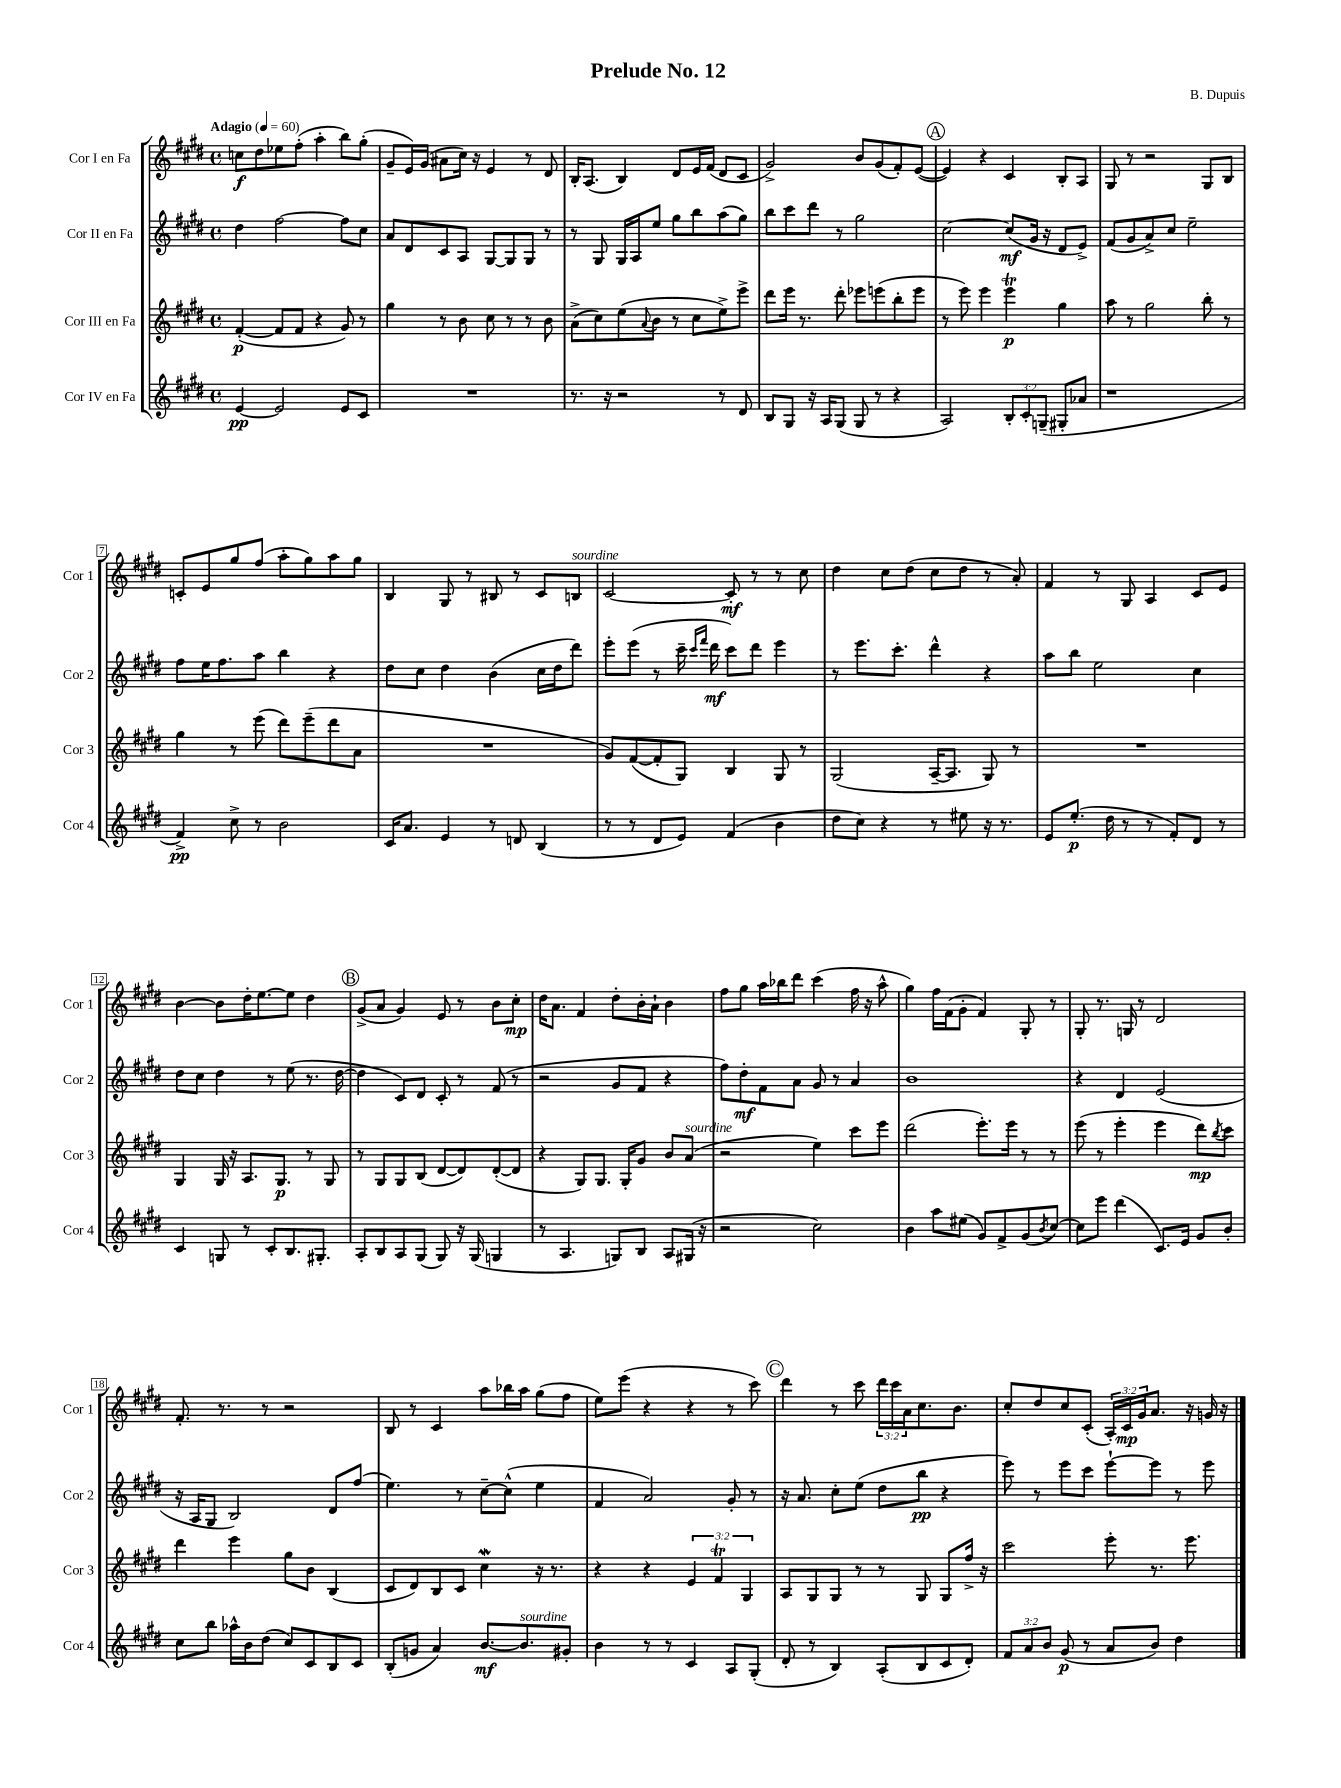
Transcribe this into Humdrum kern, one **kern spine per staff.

**kern	**dynam	**kern	**dynam	**kern	**dynam	**kern	**dynam
*part4	*part4	*part3	*part3	*part2	*part2	*part1	*part1
*staff4	*staff4	*staff3	*staff3	*staff2	*staff2	*staff1	*staff1
*I"Cor IV en Fa	*	*I"Cor III en Fa	*	*I"Cor II en Fa	*	*I"Cor I en Fa	*
*I'Cor 4	*	*I'Cor 3	*	*I'Cor 2	*	*I'Cor 1	*
*clefG2	*	*clefG2	*	*clefG2	*	*clefG2	*
*k[f#c#g#d#]	*	*k[f#c#g#d#]	*	*k[f#c#g#d#]	*	*k[f#c#g#d#]	*
*M4/4	*	*M4/4	*	*M4/4	*	*M4/4	*
*met(c)	*	*met(c)	*	*met(c)	*	*met(c)	*
*MM60	*	*MM60	*	*MM60	*	*MM60	*
=1	=1	=1	=1	=1	=1	=1	=1
!	!	!	!	!	!	!LO:TX:a:B:t=Adagio	!
[4e/	pp	([4f#'/	p	4dd#\	.	8ccn\L	f
.	.	.	.	.	.	8dd#\	.
2e/]	.	8f#/L]	.	[2ff#\	.	8ee-X\	.
.	.	8f#/J	.	.	.	(8ff#'\J	.
.	.	4r	.	.	.	4aa'\	.
8e/L	.	8g#/)	.	8ff#\L]	.	8bb\L)	.
8c#/J	.	8r	.	8cc#\J	.	(8gg#'\J	.
=2	=2	=2	=2	=2	=2	=2	=2
1r	.	4gg#\	.	8a/L	.	8g#~/L	.
.	.	.	.	8d#/	.	16e/L)	.
.	.	.	.	.	.	(16g#/JJ	.
.	.	8r	.	8c#/	.	8a#X\L	.
.	.	8b\	.	8A/J	.	16cc#\Jk)	.
.	.	.	.	.	.	16r	.
.	.	8cc#\	.	[8G#/L	.	4e/	.
.	.	8r	.	8G#/]	.	.	.
.	.	8r	.	8G#/J	.	8r	.
.	.	8b\	.	8r	.	8d#/	.
=3	=3	=3	=3	=3	=3	=3	=3
8.r	.	(8a^\L	.	8r	.	16B'/KL	.
.	.	.	.	.	.	(8.A/J	.
.	.	8cc#\)	.	8G#/	.	.	.
16r	.	.	.	.	.	.	.
2r	.	(8ee\	.	16G#/LL	.	4B/)	.
.	.	.	.	16A/J	.	.	.
.	.	8qqa/	.	.	.	.	.
.	.	8b\J	.	8ee/J	.	.	.
.	.	8r	.	8gg#\L	.	8d#/L	.
.	.	8cc#\L	.	8bb\	.	16e/L	.
.	.	.	.	.	.	(16f#/JJ	.
8r	.	8ee^\)	.	(8aa\	.	8d#/L	.
8d#/	.	8eee^\J	.	8gg#\J)	.	8c#/J	.
=4	=4	=4	=4	=4	=4	=4	=4
8B/L	.	8ddd#\L	.	8bb\L	.	2g#^/)	.
8G#/J	.	16eee\Jk	.	8ccc#\	.	.	.
.	.	8.r	.	.	.	.	.
16r	.	.	.	8ddd#\J	.	.	.
16A/KL	.	.	.	.	.	.	.
(8G#/J	.	8ddd#'\	.	8r	.	.	.
8G#/	.	8eee-X\L	.	2gg#\	.	8b/L	.
8r	.	(8eeen\	.	.	.	(8g#/	.
4r	.	8bb'\	.	.	.	8f#'/)	.
.	.	8eee\J	.	.	.	([8e/J	.
!!LO:REH:place=s1:t=A
=5	=5	=5	=5	=5	=5	=5	=5
2A/)	.	8r	.	[2cc#\	.	4e/])	.
.	.	8eee\)	.	.	.	.	.
.	.	4eee\	.	.	.	4r	.
12B'/L	.	4eeeT\	p	(8cc#/L]	mf	4c#/	.
12c#'/	.	.	.	.	.	.	.
.	.	.	.	16g#/Jk	.	.	.
(12Gn~/J	.	.	.	.	.	.	.
.	.	.	.	16r	.	.	.
8G#X'/L	.	4gg#\	.	8d#/L	.	8B'/L	.
8a-X/J	.	.	.	8e^/J)	.	8A/J	.
=6	=6	=6	=6	=6	=6	=6	=6
1r	.	8aa\	.	(8f#/L	.	8G#/	.
.	.	8r	.	8g#/	.	8r	.
.	.	2gg#\	.	8a^/)	.	2r	.
.	.	.	.	8cc#/J	.	.	.
.	.	.	.	2ee~\	.	.	.
.	.	8bb'\	.	.	.	8G#/L	.
.	.	8r	.	.	.	8B/J	.
!!LO:LB:g=z
=7	=7	=7	=7	=7	=7	=7	=7
4f#^/)	pp	4gg#\	.	8ff#\L	.	8cn'/L	.
.	.	.	.	16ee\K	.	8e/	.
.	.	.	.	8.ff#\	.	.	.
8cc#^\	.	8r	.	.	.	8gg#/	.
8r	.	(8eee\	.	8aa\J	.	(8ff#/J	.
2b\	.	8ddd#\L)	.	4bb\	.	8aa'\L	.
.	.	(8eee~\	.	.	.	8gg#\)	.
.	.	8ddd#\	.	4r	.	8aa\	.
.	.	8a\J	.	.	.	8gg#\J	.
=8	=8	=8	=8	=8	=8	=8	=8
16c#/KL	.	1r	.	8dd#\L	.	4B/	.
8.a/J	.	.	.	.	.	.	.
.	.	.	.	8cc#\J	.	.	.
4e/	.	.	.	4dd#\	.	8G#/	.
.	.	.	.	.	.	8r	.
8r	.	.	.	(4b\	.	8B#X/	.
8dn/	.	.	.	.	.	8r	.
(4B/	.	.	.	16cc#\LL	.	8c#/L	.
.	.	.	.	16dd#\J	.	.	.
!	!	!	!	!	!	!LO:TX:a:i:t=sourdine	!
.	.	.	.	8ddd#\J)	.	8Bn/J	.
=9	=9	=9	=9	=9	=9	=9	=9
8r	.	8g#/L)	.	8eee'\L	.	[2c#/	.
8r	.	([8f#/	.	(8eee\J	.	.	.
8d#/L	.	8f#'/]	.	8r	.	.	.
8e/J)	.	8G#/J)	.	16ccc#~\	.	.	.
.	.	.	.	16qqccc#/LL	.	.	.
.	.	.	.	16qqfff#/JJ	.	.	.
.	.	.	.	16ddd#\	mf	.	.
(4f#/	.	4B/	.	8ccc#\L)	.	8c#'/]	mf
.	.	.	.	8ddd#\J	.	8r	.
4b\	.	8G#/	.	4eee\	.	8r	.
.	.	8r	.	.	.	8cc#\	.
=10	=10	=10	=10	=10	=10	=10	=10
8dd#\L	.	(2G#/	.	8r	.	4dd#\	.
8cc#\J)	.	.	.	8.eee\L	.	.	.
4r	.	.	.	.	.	8cc#\L	.
.	.	.	.	8.ccc#'\J	.	.	.
.	.	.	.	.	.	(8dd#\J	.
8r	.	[16A~/KL	.	4ddd#^^\	.	8cc#\L	.
.	.	8.A/J]	.	.	.	.	.
8ee#X\	.	.	.	.	.	8dd#\J	.
16r	.	8G#/)	.	4r	.	8r	.
8.r	.	.	.	.	.	.	.
.	.	8r	.	.	.	8a'/)	.
=11	=11	=11	=11	=11	=11	=11	=11
8e/L	.	1r	.	8aa\L	.	4f#/	.
(8.ee'/J	p	.	.	8bb\J	.	.	.
.	.	.	.	2ee\	.	8r	.
16dd#\	.	.	.	.	.	.	.
8r	.	.	.	.	.	8G#/	.
8r	.	.	.	.	.	4A/	.
8f#'/L)	.	.	.	.	.	.	.
8d#/J	.	.	.	4cc#\	.	8c#/L	.
8r	.	.	.	.	.	8e/J	.
!!LO:LB:g=z
=12	=12	=12	=12	=12	=12	=12	=12
4c#/	.	4G#/	.	8dd#\L	.	[4b\	.
.	.	.	.	8cc#\J	.	.	.
8Gn/	.	16G#/	.	4dd#\	.	8b\L]	.
.	.	16r	.	.	.	.	.
8r	.	8.A/L	.	.	.	16dd#'\K	.
.	.	.	.	.	.	[8.ee\	.
8c#'/L	.	.	.	8r	.	.	.
.	.	8.G#/J	p	.	.	.	.
8.B/	.	.	.	(8ee\	.	8ee\J]	.
.	.	8r	.	8.r	.	4dd#\	.
8.G#X'/J	.	.	.	.	.	.	.
.	.	8G#/	.	.	.	.	.
.	.	.	.	[16dd#\	.	.	.
!!LO:REH:place=s1:t=B
=13	=13	=13	=13	=13	=13	=13	=13
8A'/L	.	8r	.	4dd#\]	.	(8g#^/L	.
8B/	.	8G#/L	.	.	.	8a/J	.
8A/	.	8G#/	.	8c#/L)	.	4g#/)	.
(8G#/J	.	(8B/J	.	8d#/J	.	.	.
8G#/)	.	[8d#/L	.	8c#'/	.	8e/	.
16r	.	8d#/])	.	8r	.	8r	.
(16G#/	.	.	.	.	.	.	.
4Gn/	.	([8d#'/	.	(8f#/	.	8b\L	.
.	.	8d#/J]	.	8r	.	8cc#'\J	mp
=14	=14	=14	=14	=14	=14	=14	=14
8r	.	4r	.	2r	.	16dd#\KL	.
.	.	.	.	.	.	8.a\J	.
4.A/	.	.	.	.	.	.	.
.	.	8G#/L)	.	.	.	4f#/	.
.	.	8.G#/J	.	.	.	.	.
8Gn/L)	.	.	.	8g#/L	.	8dd#'\L	.
.	.	16G#'/KL	.	.	.	.	.
8B/J	.	8g#/J	.	8f#/J	.	16b'\L	.
.	.	.	.	.	.	16a`\JJ	.
8A/L	.	8b/L	.	4r	.	4b\	.
!	!	!LO:TX:a:i:t=sourdine	!	!	!	!	!
(16G#X/Jk	.	(8a/J	.	.	.	.	.
16r	.	.	.	.	.	.	.
=15	=15	=15	=15	=15	=15	=15	=15
2r	.	2r	.	8ff#\L)	.	8ff#\L	.
.	.	.	.	8dd#'\	mf	8gg#\J	.
.	.	.	.	8f#\	.	16aa\LL	.
.	.	.	.	.	.	16bb-X\J	.
.	.	.	.	8a\J	.	8ddd#\J	.
2cc#\)	.	4ee\)	.	8g#/	.	(4ccc#\	.
.	.	.	.	8r	.	.	.
.	.	8ccc#\L	.	4a/	.	16ff#\	.
.	.	.	.	.	.	16r	.
.	.	8eee\J	.	.	.	8aa^^\	.
=16	=16	=16	=16	=16	=16	=16	=16
4b\	.	(2ddd#\	.	1b	.	4gg#\)	.
8aa\L	.	.	.	.	.	16ff#\LL	.
.	.	.	.	.	.	(16f#\J	.
(8ee#X\J	.	.	.	.	.	8g#'\J	.
8g#/L)	.	8.eee'\L)	.	.	.	4f#/)	.
8f#^/	.	.	.	.	.	.	.
.	.	16eee\Jk	.	.	.	.	.
(8g#/	.	8r	.	.	.	8G#'/	.
8qb/	.	.	.	.	.	.	.
[8cc#/J)	.	8r	.	.	.	8r	.
=17	=17	=17	=17	=17	=17	=17	=17
8cc#\L]	.	(8eee\	.	4r	.	8G#'/	.
8eee\J	.	8r	.	.	.	8.r	.
(4ddd#\	.	4eee'\	.	4d#/	.	.	.
.	.	.	.	.	.	16Gn/	.
.	.	.	.	.	.	8r	.
8.c#/L)	.	4eee\	.	(2e/	.	2d#/	.
16e/Jk	.	.	.	.	.	.	.
8g#/L	.	8ddd#\L)	mp	.	.	.	.
.	.	8qbb/	.	.	.	.	.
8b'/J	.	8ccc#\J	.	.	.	.	.
!!LO:LB:g=z
=18	=18	=18	=18	=18	=18	=18	=18
8cc#\L	.	4ddd#\	.	16r	.	8.f#'/	.
.	.	.	.	16A/KL	.	.	.
8bb\J	.	.	.	8G#/J	.	.	.
.	.	.	.	.	.	8.r	.
16aa-X^^\LL	.	4eee\	.	2B/)	.	.	.
16b\J	.	.	.	.	.	.	.
(8dd#\J	.	.	.	.	.	8r	.
8cc#/L)	.	8gg#\L	.	.	.	2r	.
8c#/	.	8b\J	.	.	.	.	.
8B/	.	(4B/	.	8d#/L	.	.	.
8c#/J	.	.	.	(8ff#/J	.	.	.
=19	=19	=19	=19	=19	=19	=19	=19
(8B'/L	.	8c#/L	.	4.ee\)	.	8B/	.
8gn/J	.	8d#/)	.	.	.	8r	.
4a/)	.	8B/	.	.	.	4c#/	.
.	.	8c#/J	.	8r	.	.	.
[8.b/L	mf	4cc#W\	.	[8cc#~\L	.	8aa\L	.
.	.	.	.	(8cc#^^\J]	.	16bb-X\L	.
!LO:TX:a:i:t=sourdine	!	!	!	!	!	!	!
8.b/]	.	.	.	.	.	16aa\JJ	.
.	.	16r	.	4ee\	.	(8gg#\L	.
.	.	8.r	.	.	.	.	.
8g#X'/J	.	.	.	.	.	8ff#\J	.
=20	=20	=20	=20	=20	=20	=20	=20
4b\	.	4r	.	4f#/	.	8ee\L)	.
.	.	.	.	.	.	(8eee\J	.
8r	.	4r	.	2a/)	.	4r	.
8r	.	.	.	.	.	.	.
4c#/	.	6e/	.	.	.	4r	.
.	.	6f#T/	.	.	.	.	.
8A/L	.	.	.	8g#'/	.	8r	.
.	.	6G#/	.	.	.	.	.
(8G#'/J	.	.	.	8r	.	8ccc#\)	.
!!LO:REH:place=s1:t=C
=21	=21	=21	=21	=21	=21	=21	=21
8d#'/	.	8A/L	.	16r	.	4ddd#\	.
.	.	.	.	8.a/	.	.	.
8r	.	8G#/	.	.	.	.	.
4B/)	.	8G#/J	.	8cc#'\L	.	8r	.
.	.	8r	.	(8ee\J	.	8ccc#\	.
(8A'/L	.	8r	.	8dd#\L	.	24ddd#\LL	.
.	.	.	.	.	.	24ccc#\	.
.	.	.	.	.	.	24a\J	.
8B/	.	8G#/	.	8bb\J	pp	8.cc#\	.
8c#/	.	8G#/L	.	4r	.	.	.
.	.	.	.	.	.	8.b\J	.
8d#'/J)	.	16ff#^/Jk	.	.	.	.	.
.	.	16r	.	.	.	.	.
=22	=22	=22	=22	=22	=22	=22	=22
12f#/L	.	2ccc#\	.	8eee\)	.	8cc#'/L	.
12a/	.	.	.	.	.	.	.
.	.	.	.	8r	.	8dd#/	.
12b/J	.	.	.	.	.	.	.
(8g#/	p	.	.	8eee\L	.	8cc#/	.
8r	.	.	.	8ccc#\J	.	(8c#'/J	.
8a/L	.	8eee'\	.	[8eee`\L	.	24A'/LL)	.
.	.	.	.	.	.	24c#/	mp
.	.	.	.	.	.	24g#/J	.
8b/J)	.	8.r	.	8eee\J]	.	8.a/J	.
4dd#\	.	.	.	8r	.	.	.
.	.	8.eee\	.	.	.	16r	.
.	.	.	.	8eee\	.	16gn/	.
.	.	.	.	.	.	16r	.
==	==	==	==	==	==	==	==
*-	*-	*-	*-	*-	*-	*-	*-
